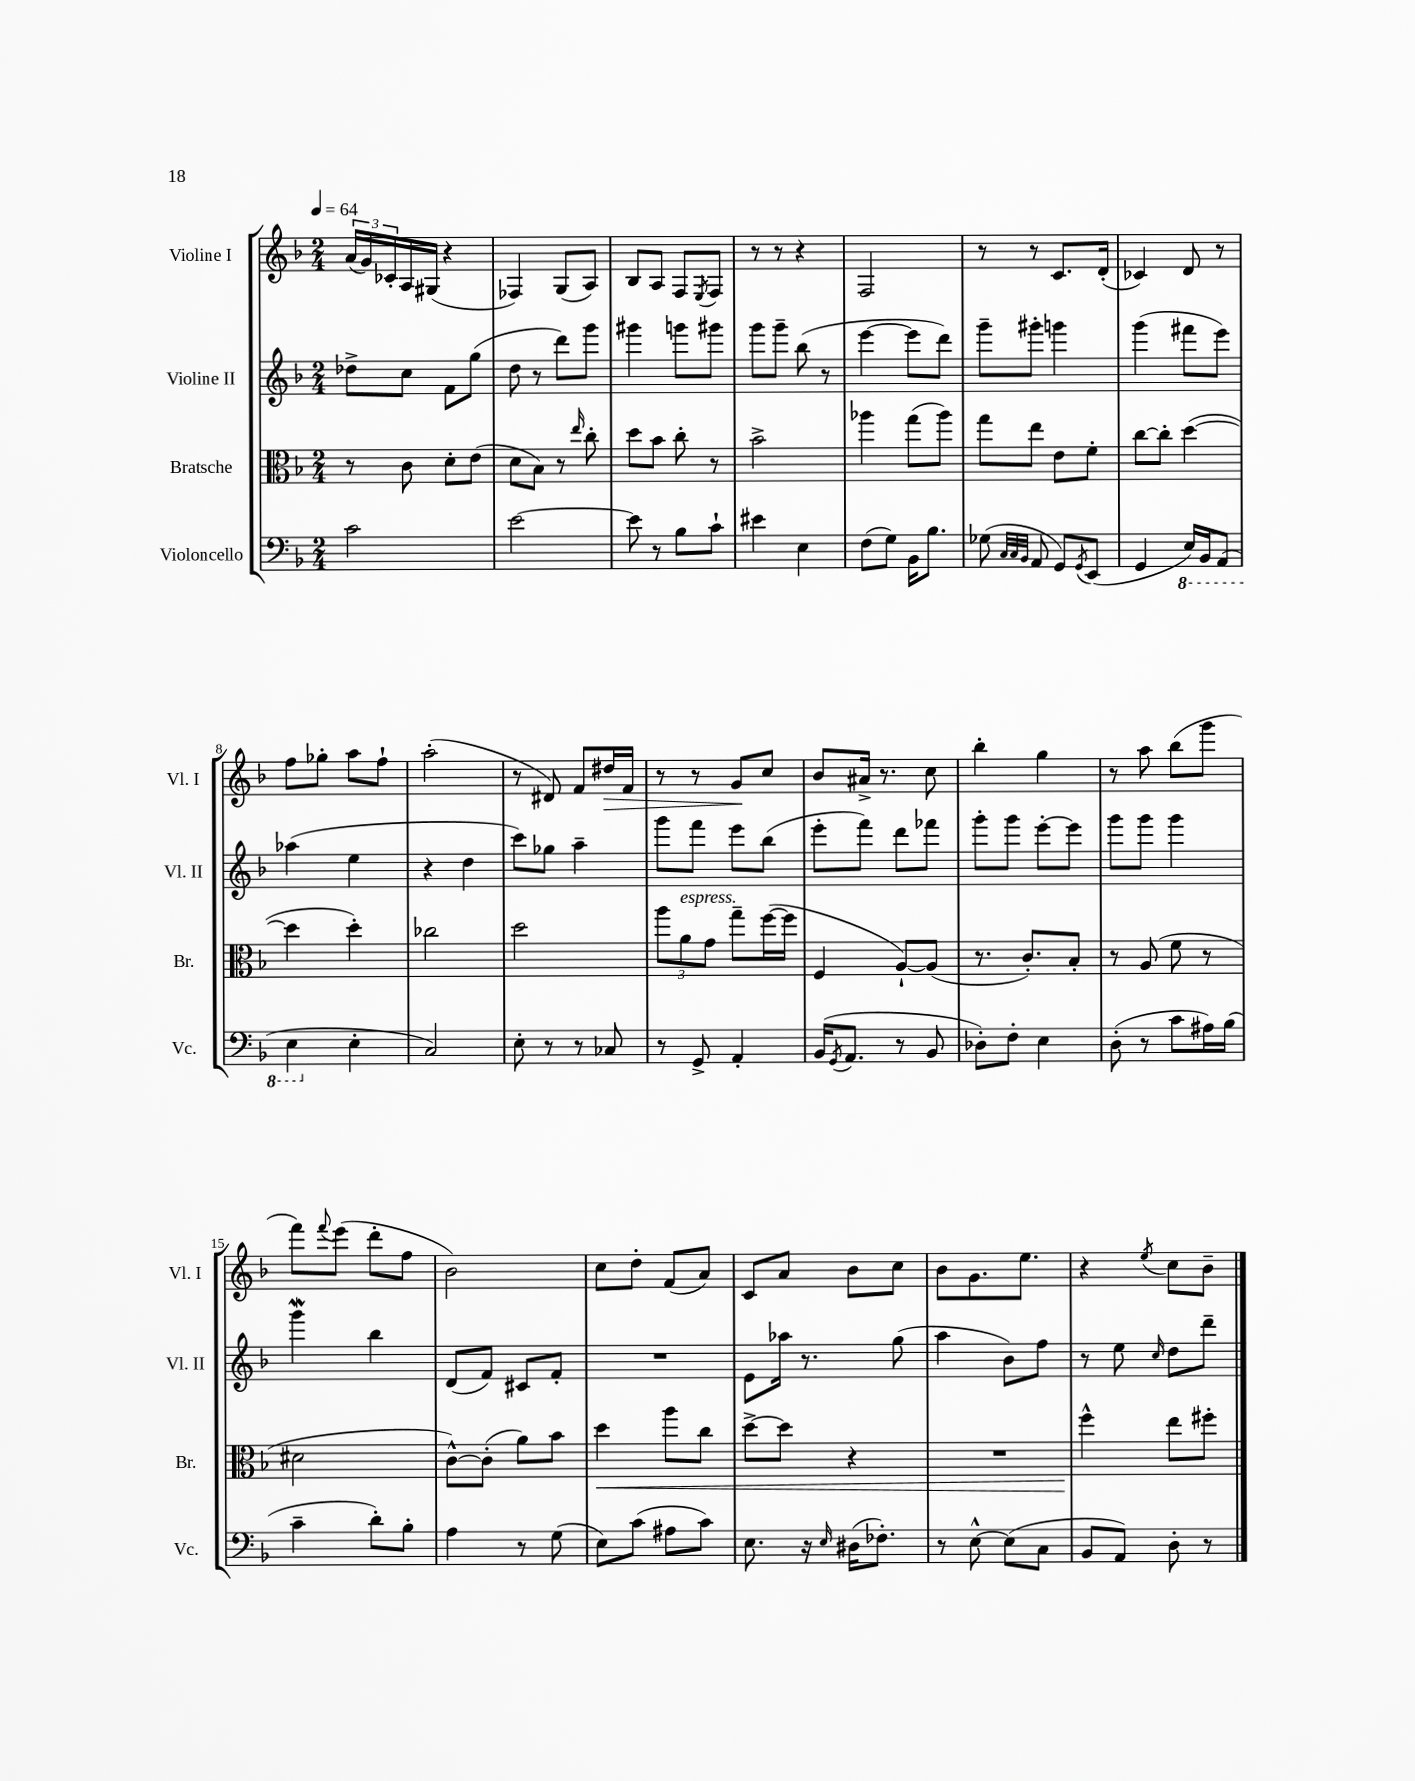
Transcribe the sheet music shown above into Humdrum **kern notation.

**kern	**kern	**kern	**kern
*staff4	*staff3	*staff2	*staff1
*clefF4	*clefC3	*clefG2	*clefG2
*k[b-]	*k[b-]	*k[b-]	*k[b-]
*M2/4	*M2/4	*M2/4	*M2/4
*MM64	*MM64	*MM64	*MM64
2c	8r	8dd-^	(24a
.	.	.	24g)
.	.	.	24c-'
.	8c	8cc	16A
.	.	.	(16G#
.	8d'	8f	4r
.	(8e	(8gg	.
=	=	=	=
[2e	8d	8dd	4F-)
.	8B-)	8r	.
.	8r	8ddd)	(8G
.	16qqee	.	.
.	8cc'	8ggg	8A)
=	=	=	=
8e]	8dd	4ggg#	8B-
8r	8b-	.	8A
8B-	8cc'	8ggg	8F
.	.	.	8qE
8c`	8r	8ggg#	8F
=	=	=	=
4e#	2b-^	8ggg	8r
.	.	8ggg~	8r
4E	.	(8bb-	4r
.	.	8r	.
=	=	=	=
(8F	4aa-	[4eee	2F
8G)	.	.	.
16BB-	(8gg	8eee]	.
8.B-	.	.	.
.	8aa-)	8ddd)	.
=	=	=	=
(8G-	8gg	8ggg~	8r
32qqC	.	.	.
32qqC	.	.	.
32qqBB-	.	.	.
8AA	8ee	8ggg#'	8r
8GG)	8e	4ggg	8.c
8qGG	.	.	.
(8EE	8f'	.	.
.	.	.	(16d'
=	=	=	=
4GG	[8cc	(4ggg	4c-)
.	8cc']	.	.
16EE)	([4dd	8fff#	8d
16BBB-	.	.	.
(8AAA	.	8eee)	8r
=	=	=	=
4EE	4dd]	(4aa-	8ff
.	.	.	8gg-'
4E'	4dd')	4ee	8aa
.	.	.	8ff`
=	=	=	=
2C)	2cc-	4r	(2aa'
.	.	4dd	.
=	=	=	=
8E'	2dd	8ccc)	8r
8r	.	8gg-	8d#)
8r	.	4aa~	8f
8C-	.	.	16dd#
.	.	.	16f
=	=	=	=
8r	12aa	8ggg	8r
.	12a	.	.
8GG^	.	8fff	8r
.	12g	.	.
4AA'	8gg~	8eee	8g
.	([16ff	(8bb-	8cc
.	16ff]	.	.
=	=	=	=
(16BB-	4F	8eee'	8b-
8qGG	.	.	.
8.AA	.	.	.
.	.	8fff)	16a#^
.	.	.	8.r
8r	[8A`)	8ddd	.
8BB-	(8A]	8fff-	8cc
=	=	=	=
8D-')	8.r	8ggg'	4bb-'
8F'	.	8ggg	.
.	8.c')	.	.
4E	.	[8eee'	4gg
.	8B-'	8eee]	.
=	=	=	=
(8D'	8r	8ggg	8r
8r	(8A	8ggg	8aa
8c	8f	4ggg	(8bb-
16A#)	8r	.	8ggg
(16B-	.	.	.
=	=	=	=
4c~	2d#	4ggg	8fff)
.	.	.	8qqfff
.	.	.	(8eee
8d')	.	4bb-	8ddd'
8B-'	.	.	8ff
=	=	=	=
4A	[8c^^)	(8d	2b-)
.	(8c']	8f)	.
8r	8a)	8c#	.
(8G	8b-	8f'	.
=	=	=	=
8E)	4dd	2r	8cc
(8c	.	.	8dd'
8A#	8aa	.	(8f
8c)	8cc	.	8a)
=	=	=	=
8.E	[8dd^	8e	8c
.	8dd]	16aa-	8a
16r	.	8.r	.
16qqE	.	.	.
(16D#	4r	.	8b-
8.F-')	.	.	.
.	.	(8gg	8cc
=	=	=	=
8r	2r	4aa	8b-
[8E^^	.	.	8.g
(8E]	.	8b-)	.
.	.	.	8.ee
8C	.	8ff	.
=	=	=	=
8BB-	4ff^^	8r	4r
8AA)	.	8ee	.
.	.	16qqcc	8qee
8D'	8ee	8dd	8cc
8r	8ff#'	8ddd~	8b-~
==	==	==	==
*-	*-	*-	*-
